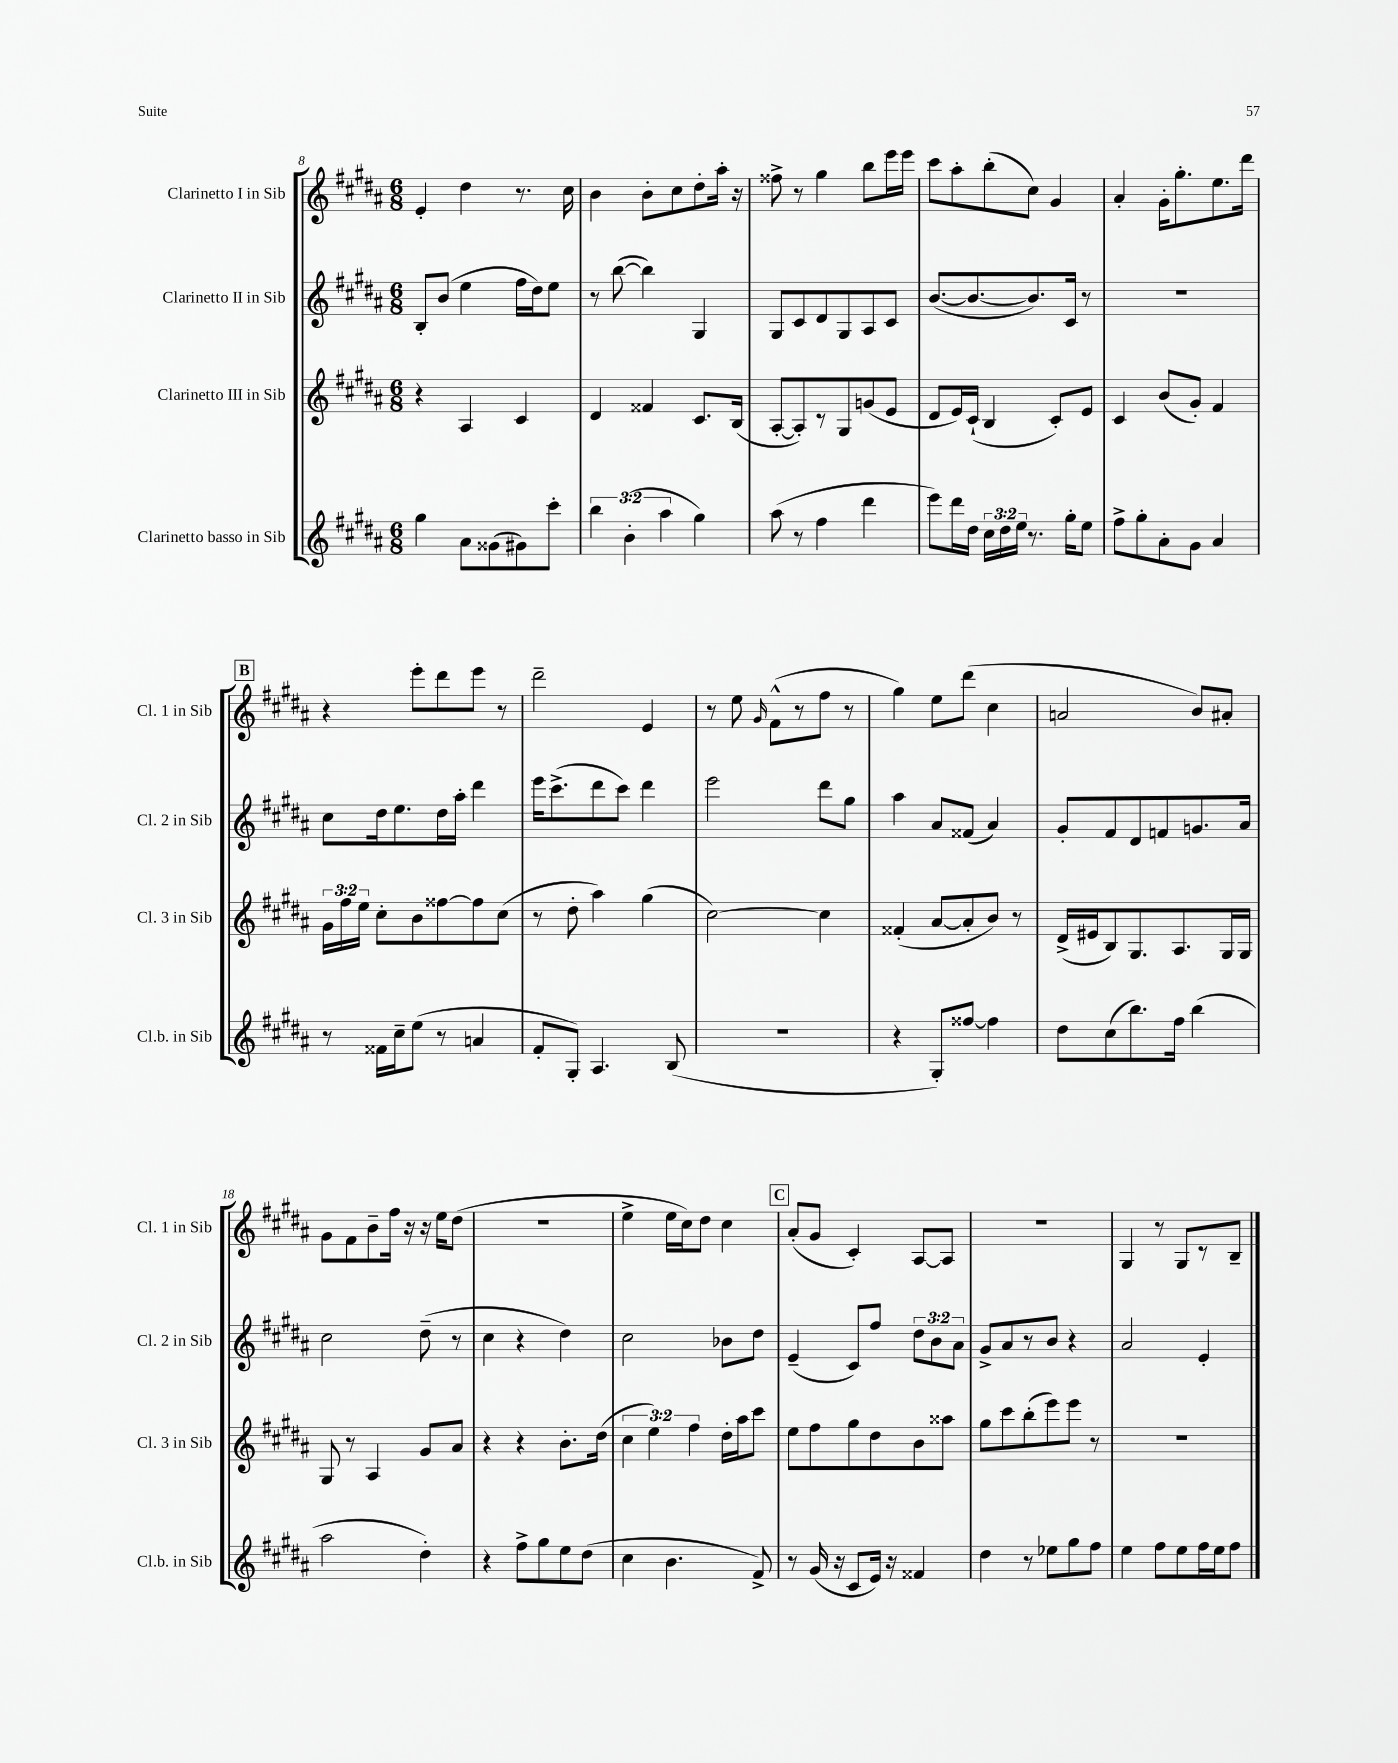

**kern	**kern	**kern	**kern
*staff4	*staff3	*staff2	*staff1
*clefG2	*clefG2	*clefG2	*clefG2
*k[f#c#g#d#a#]	*k[f#c#g#d#a#]	*k[f#c#g#d#a#]	*k[f#c#g#d#a#]
*M6/8	*M6/8	*M6/8	*M6/8
4gg#\	4r	8B'/L	4e'/
.	.	(8b/J	.
8a#\L	4A#/	4ee\	4dd#\
(8g##\	.	.	.
8g#\)	4c#/	16ff#\LL	8.r
.	.	16dd#\J)	.
8ccc#'\J	.	8ee\J	.
.	.	.	16cc#\
=	=	=	=
6bb\	4d#/	8r	4b\
.	.	([8bb\	.
(6b'\	.	.	.
.	4f##/	4bb\])	8b'\L
6aa#\	.	.	.
.	.	.	8cc#\
4gg#\)	8.c#/L	4G#/	8dd#'\
.	.	.	16aa#'\Jk
.	(16B/Jk	.	16r
=	=	=	=
(8aa#\	[8A#'/L	8G#/L	8ff##^\
8r	8A#'/])	8c#/	8r
4ff#\	8r	8d#/	4gg#\
.	8G#/	8G#/	.
4ddd#\	(8g/	8A#/	8bb\L
.	8e/J	8c#/J	16eee\L
.	.	.	16eee\JJ
=	=	=	=
8eee\L)	8d#/L	([8.b/L	8ccc#\L
16ddd#\L	16e/L)	.	8aa#'\
16dd#\JJ	(16c#`/JJ	8.b/_	.
24cc#\LL	4B/	.	(8bb'\
24dd#\	.	.	.
24ee\JJ	.	.	.
8.r	.	8.b/])	8cc#\J)
.	8c#'/L)	.	4g#/
16gg#'\LK	.	16c#/Jk	.
8ee\J	8e/J	8r	.
=	=	=	=
8ff#^\L	4c#/	2.r	4a#'/
8gg#'\	.	.	.
8a#'\	(8b/L	.	16g#'\LK
.	.	.	8.gg#'\
8g#\J	8g#'/J)	.	.
4a#/	4f#/	.	8.ee\
.	.	.	16ddd#\Jk
=	=	=	=
8r	24g#\LL	8cc#\L	4r
.	24ff#\	.	.
.	24ee\JJ	.	.
16f##\LL	8cc#'\L	16dd#\k	.
16cc#~\J	.	8.ee\	.
(8ee\J	8b\	.	8eee'\L
8r	[8ff##\	16dd#\L	8ddd#\
.	.	16aa#'\JJ	.
4a/	8ff##\]	4ddd#\	8eee\J
.	(8cc#\J	.	8r
=	=	=	=
8f#'/L	8r	16eee\LK	2ddd#~\
.	.	(8.ccc#^\	.
8G#'/J)	8dd#'\	.	.
4.A#/	4aa#\)	8ddd#\	.
.	.	8ccc#\J)	.
.	(4gg#\	4ddd#\	4e/
(8B/	.	.	.
=	=	=	=
2.r	[2cc#\)	2eee\	8r
.	.	.	8ee\
.	.	.	16qqg#/
.	.	.	(8f#^^\L
.	.	.	8r
.	4cc#\]	8ddd#\L	8ff#\J
.	.	8gg#\J	8r
=	=	=	=
4r	(4f##'/	4aa#\	4gg#\)
8G#'/L)	[8a#/L	8a#/L	8ee\L
[8ff##/J	8a#'/]	(8f##/J	(8ddd#\J
4ff##\]	8b/J)	4a#/)	4cc#\
.	8r	.	.
=	=	=	=
8dd#\L	(16d#^/LL	8g#'/L	2a/
.	16e#/J	.	.
(8cc#\	8B/)	8f#/	.
8.bb\)	8.G#/	8d#/	.
.	.	8f/	.
16ff#\Jk	8.A#/	.	.
(4bb\	.	8.g/	8b/L)
.	16G#/L	.	8a#'/J
.	16G#/JJ	16a#/Jk	.
=	=	=	=
2aa#\	8G#/	2cc#\	8g#\L
.	8r	.	8f#\
.	4A#/	.	8b~\
.	.	.	16ff#\Jk
.	.	.	16r
4dd#'\)	8g#/L	(8dd#~\	16r
.	.	.	16ee\LK
.	8a#/J	8r	(8dd#\J
=	=	=	=
4r	4r	4cc#\	2.r
8ff#^\L	4r	4r	.
8gg#\	.	.	.
8ee\	8.b'\L	4dd#\)	.
(8dd#\J	.	.	.
.	(16dd#\Jk	.	.
=	=	=	=
4cc#\	6cc#\	2cc#\	4ee^\
.	6ee\)	.	.
4.b\	.	.	16ee\LL
.	.	.	16cc#\J)
.	6ff#\	.	.
.	.	.	8dd#\J
.	16dd#'\LL	8b-\L	4cc#\
.	16aa#\J	.	.
8f#^/)	8ccc#\J	8dd#\J	.
=	=	=	=
8r	8ee\L	(4e~/	(8a#'/L
(16g#/	8ff#\	.	8g#/J
16r	.	.	.
8c#/L	8gg#\	8c#/L)	4c#'/)
16e/Jk)	8dd#\	8ff#/J	.
16r	.	.	.
4f##/	8b\	12dd#\L	[8A#/L
.	.	12b\	.
.	8aa##\J	.	8A#/]J
.	.	12a#\J	.
=	=	=	=
4dd#\	8gg#\L	8g#^/L	2.r
.	8ccc#\	8a#/	.
8r	(8bb'\	8r	.
8ee-\L	8eee\)	8b/J	.
8gg#\	8eee\J	4r	.
8ff#\J	8r	.	.
=	=	=	=
4ee\	2.r	2a#/	4G#/
8ff#\L	.	.	8r
8ee\	.	.	8G#/L
16ff#\L	.	4e'/	8r
16ee\J	.	.	.
8ff#\J	.	.	8B~/J
==	==	==	==
*-	*-	*-	*-
